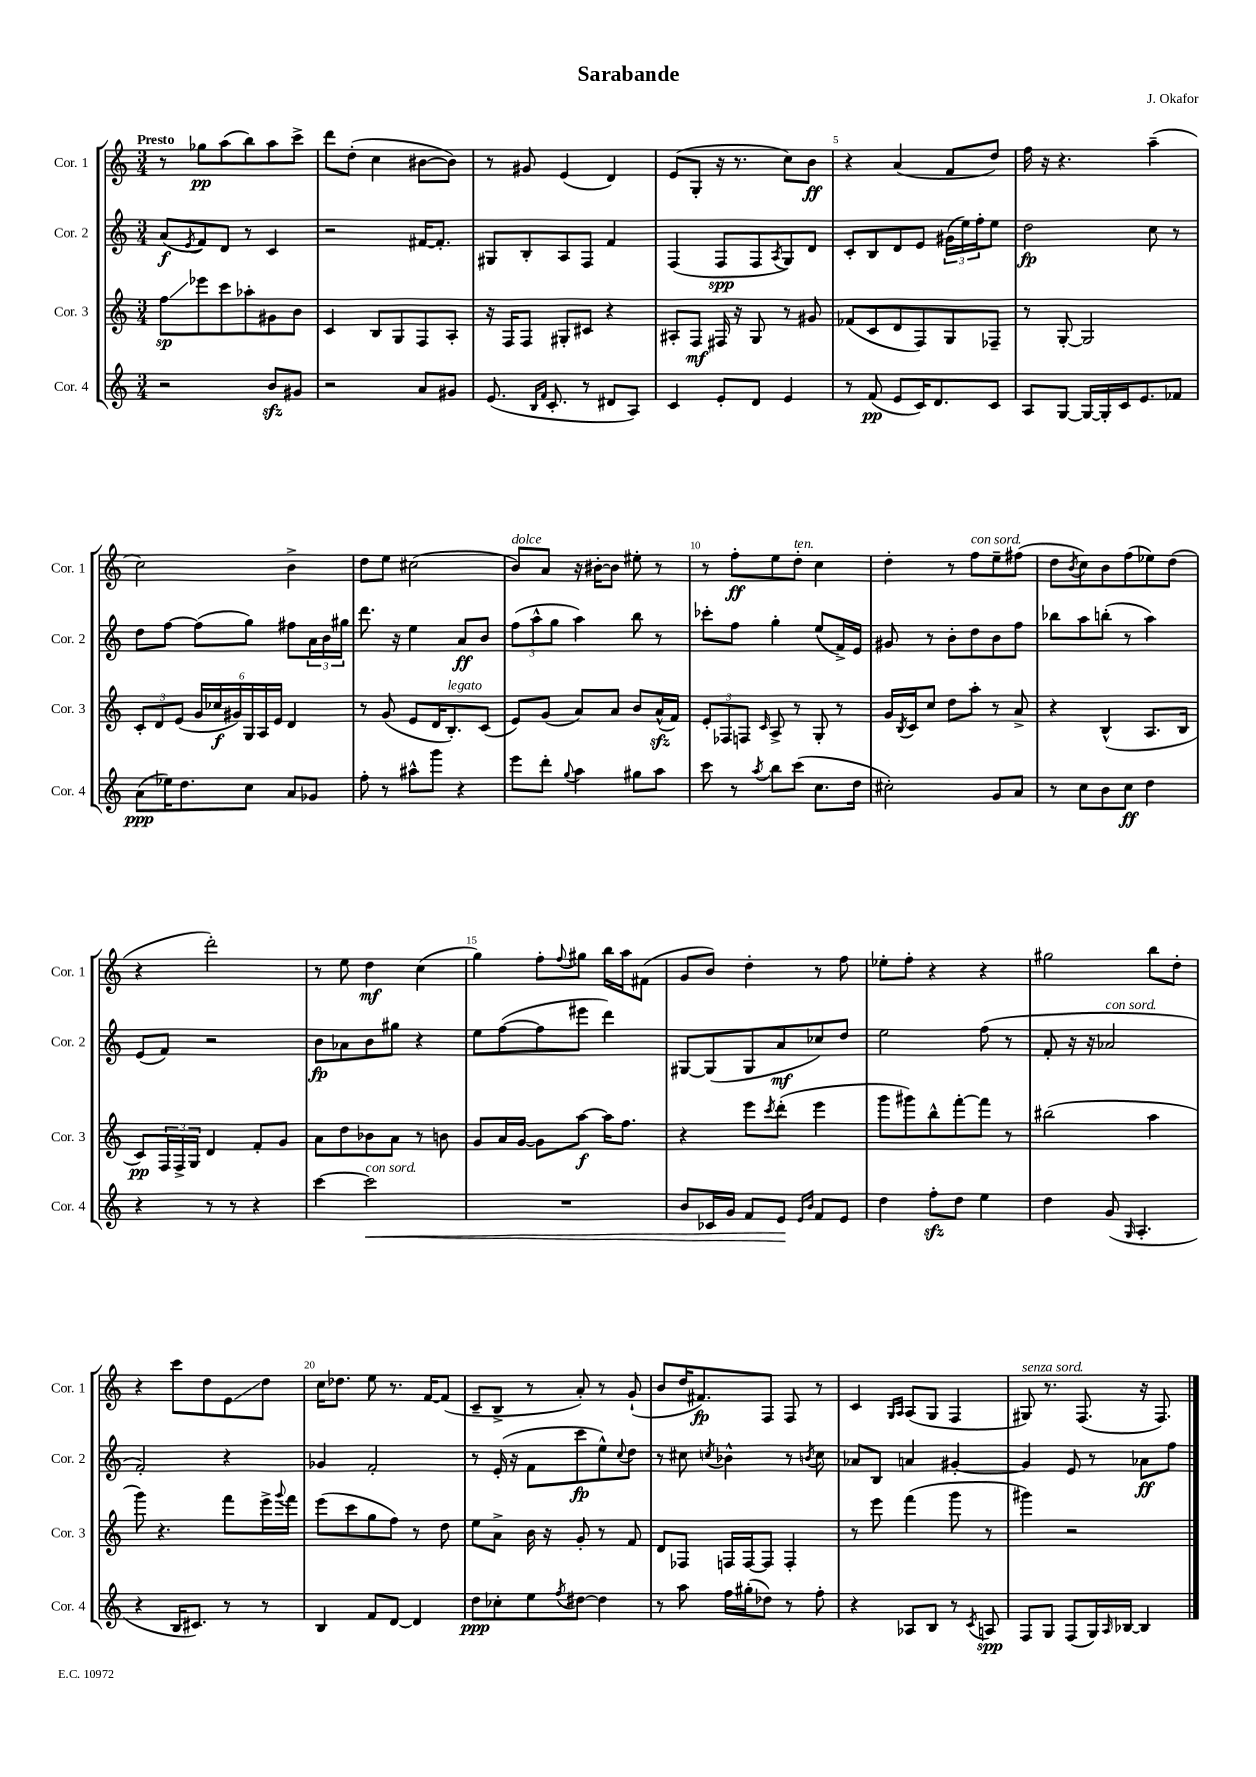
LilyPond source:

\header { title = "Sarabande" composer = "J. Okafor" }
<<
\new StaffGroup <<
\new Staff = "s0" \with { instrumentName = "Cor. 1" shortInstrumentName = "Cor. 1" } {
    \clef treble \key c \major \numericTimeSignature \time 3/4 \tempo "Presto"
    r8 ges''8\pp a''8( b''8) a''8 c'''8-> |
    d'''8 d''8-.( c''4 bis'8~ bis'8) |
    r8 gis'8 e'4( d'4) |
    e'8( g8-. r16 r8. c''8) b'8\ff |
    r4 a'4( f'8 d''8) |
    f''16 r16 r4. a''4--( |
    c''2) b'4-> |
    d''8 e''8 cis''2( |
    b'8^\markup { \italic "dolce" }) a'8 r16 bis'16~-. bis'8 eis''8-. r8 |
    r8 f''8-.\ff e''8 d''8-.^\markup { \italic "ten." } c''4 |
    d''4-. r8 f''8^\markup { \italic "con sord." } e''8-- fis''8( |
    d''8 \acciaccatura { b'8 } c''8) b'8 f''8( ees''8) d''8( |
    r4 d'''2-.) |
    r8 e''8 d''4\mf c''4( |
    g''4) f''8-. \appoggiatura { f''8 } gis''8 b''16 a''16 fis'8( |
    g'8 b'8) d''4-. r8 f''8 |
    ees''8-. f''8-. r4 r4 |
    gis''2 b''8 d''8-. |
    r4 c'''8 d''8 e'8\glissando d''8 |
    c''16 des''8. e''8 r8. f'16~ f'8( |
    c'8-- b8-> r8 a'8-.) r8 g'8-!( |
    b'8 d''16 fis'8.\fp) f8 f8 r8 |
    c'4 \grace { g16 a16 } a8( g8 f4 |
    gis8^\markup { \italic "senza sord." }) r8. f8.( r16 f8.) \bar "|." |
}
\new Staff = "s1" \with { instrumentName = "Cor. 2" shortInstrumentName = "Cor. 2" } {
    \clef treble \key c \major \numericTimeSignature \time 3/4
    a'8\f( \acciaccatura { e'8 } f'8) d'8 r8 c'4 |
    r2 fis'16~ fis'8.-. |
    gis8 b8-. a8 f8 f'4 |
    f4( f8\spp f8 \acciaccatura { a8 } g8) d'8 |
    c'8-. b8 d'8 e'8 \tuplet 3/2 { gis'16( e''16) f''16-. } e''8 |
    d''2\fp c''8 r8 |
    d''8 f''8~ f''8( g''8) fis''8 \tuplet 3/2 { a'16 b'16 gis''16 } |
    d'''8. r16 e''4 a'8\ff b'8 |
    \tuplet 3/2 { f''8( a''8-^ g''8 } a''4) b''8 r8 |
    ces'''8-. f''8 g''4-. e''8( f'16->) e'16 |
    gis'8 r8 b'8-. d''8 b'8 f''8 |
    bes''8 a''8 b''8-.( r8 a''4) |
    e'8( f'8) r2 |
    b'8\fp aes'8 b'8 gis''8 r4 |
    e''8 f''8~( f''8 eis'''8 d'''4) |
    gis8~ gis8( gis8 a'8\mf ces''8) d''8 |
    e''2 f''8( r8 |
    f'8-. r16 r16 aes'2^\markup { \italic "con sord." } |
    f'2-.) r4 |
    ges'4 f'2-. |
    r8 e'16-.( r16 f'8 c'''8\fp e''8-^) \appoggiatura { c''8 } d''8 |
    r8 cis''8 \acciaccatura { c''8 } bes'4-^ r8 \acciaccatura { b'8 } c''8 |
    aes'8 b8 a'4 gis'4~-. |
    gis'4 e'8 r8 aes'8\ff f''8 \bar "|." |
}
\new Staff = "s2" \with { instrumentName = "Cor. 3" shortInstrumentName = "Cor. 3" } {
    \clef treble \key c \major \numericTimeSignature \time 3/4
    f''8\glissando\sp ees'''8 c'''8 aes''8-. gis'8 b'8 |
    c'4 b8 g8 f8 a8-. |
    r16 f16 f8 gis8-. cis'8 r4 |
    ais8-. f8\mf fis16 r16 g8 r8 gis'8 |
    fes'8( c'8 d'8 f8) g8 fes8-- |
    r8 g8~-. g2 |
    \tuplet 3/2 { c'8-. d'8 e'8( } \tuplet 6/4 { g'16 ces''16\f gis'16) g16 a16 e'16 } d'4 |
    r8 g'8( e'8 d'16 b8.-.^\markup { \italic "legato" }) c'8( |
    e'8) g'8( a'8) a'8 b'8 a'16-^\sfz( f'16) |
    \tuplet 3/2 { e'8-. fes8 f8 } \grace { c'16 } a8-> r8 g8-. r8 |
    g'16 \acciaccatura { b8 } c'16 c''8 d''8 a''8-. r8 a'8-> |
    r4 b4-^( a8. b16 |
    c'8\pp) \tuplet 3/2 { f16 f16-> g16 } d'4 f'8-. g'8 |
    a'8 d''8 bes'8 a'8 r8 b'8 |
    g'8 a'16 g'16~ g'8 a''8~\f a''16 f''8. |
    r4 e'''8 \acciaccatura { c'''8 } d'''8-.( e'''4 |
    g'''8 gis'''8) b''8-^ f'''8~-. f'''8 r8 |
    bis''2( a''4 |
    g'''8) r4. f'''8 e'''16-> \appoggiatura { g'''8 } f'''16 |
    e'''8( c'''8 g''8 f''8) r8 d''8 |
    e''8 a'8-> b'16 r16 g'8-. r8 f'8 |
    d'8 fes8 f16 f16~ f8 f4-. |
    r8 e'''8 f'''4( g'''8 r8 |
    gis'''4) r2 \bar "|." |
}
\new Staff = "s3" \with { instrumentName = "Cor. 4" shortInstrumentName = "Cor. 4" } {
    \clef treble \key c \major \numericTimeSignature \time 3/4
    r2 b'8\sfz gis'8 |
    r2 a'8 gis'8 |
    e'8.( \grace { b16 f'16 } c'8.-. r8 dis'8 a8) |
    c'4 e'8-. d'8 e'4 |
    r8 f'8\pp( e'8 c'16) d'8. c'8 |
    a8 g8~ g16~ g16-. c'16 e'8. fes'8 |
    a'8\ppp( ees''16) d''8. c''8 a'8 ges'8 |
    f''8-. r8 ais''8-^ g'''8 r4 |
    e'''8 d'''8-. \appoggiatura { g''8 } a''4 gis''8 a''8 |
    c'''8 r8 \acciaccatura { a''8 } b''8 c'''8( c''8. d''16 |
    cis''2-.) g'8 a'8 |
    r8 c''8 b'8 c''8\ff d''4 |
    r4 r8 r8 r4 |
    c'''4~ c'''2\<^\markup { \italic "con sord." } |
    R2. |
    b'8 ces'16 g'16 f'8 e'8\! \grace { e'16 b'16 } f'8 e'8 |
    d''4 f''8-.\sfz d''8 e''4 |
    d''4 g'8( \grace { g16 } a4.-. |
    r4 b16 cis'8.) r8 r8 |
    b4 f'8 d'8~ d'4 |
    d''8\ppp ces''8-. e''8 \acciaccatura { f''8 } dis''8~ dis''4 |
    r8 a''8 f''16 gis''16-.( des''8) r8 f''8-. |
    r4 aes8 b8 r8 \acciaccatura { c'8 } a8\spp |
    f8 g8 f8( g16) \grace { a16 } bes16~ bes4 \bar "|." |
}
>>
>>
\layout { \context { \Score \override BarNumber.break-visibility = ##(#f #t #t) barNumberVisibility = #(every-nth-bar-number-visible 5) } }
